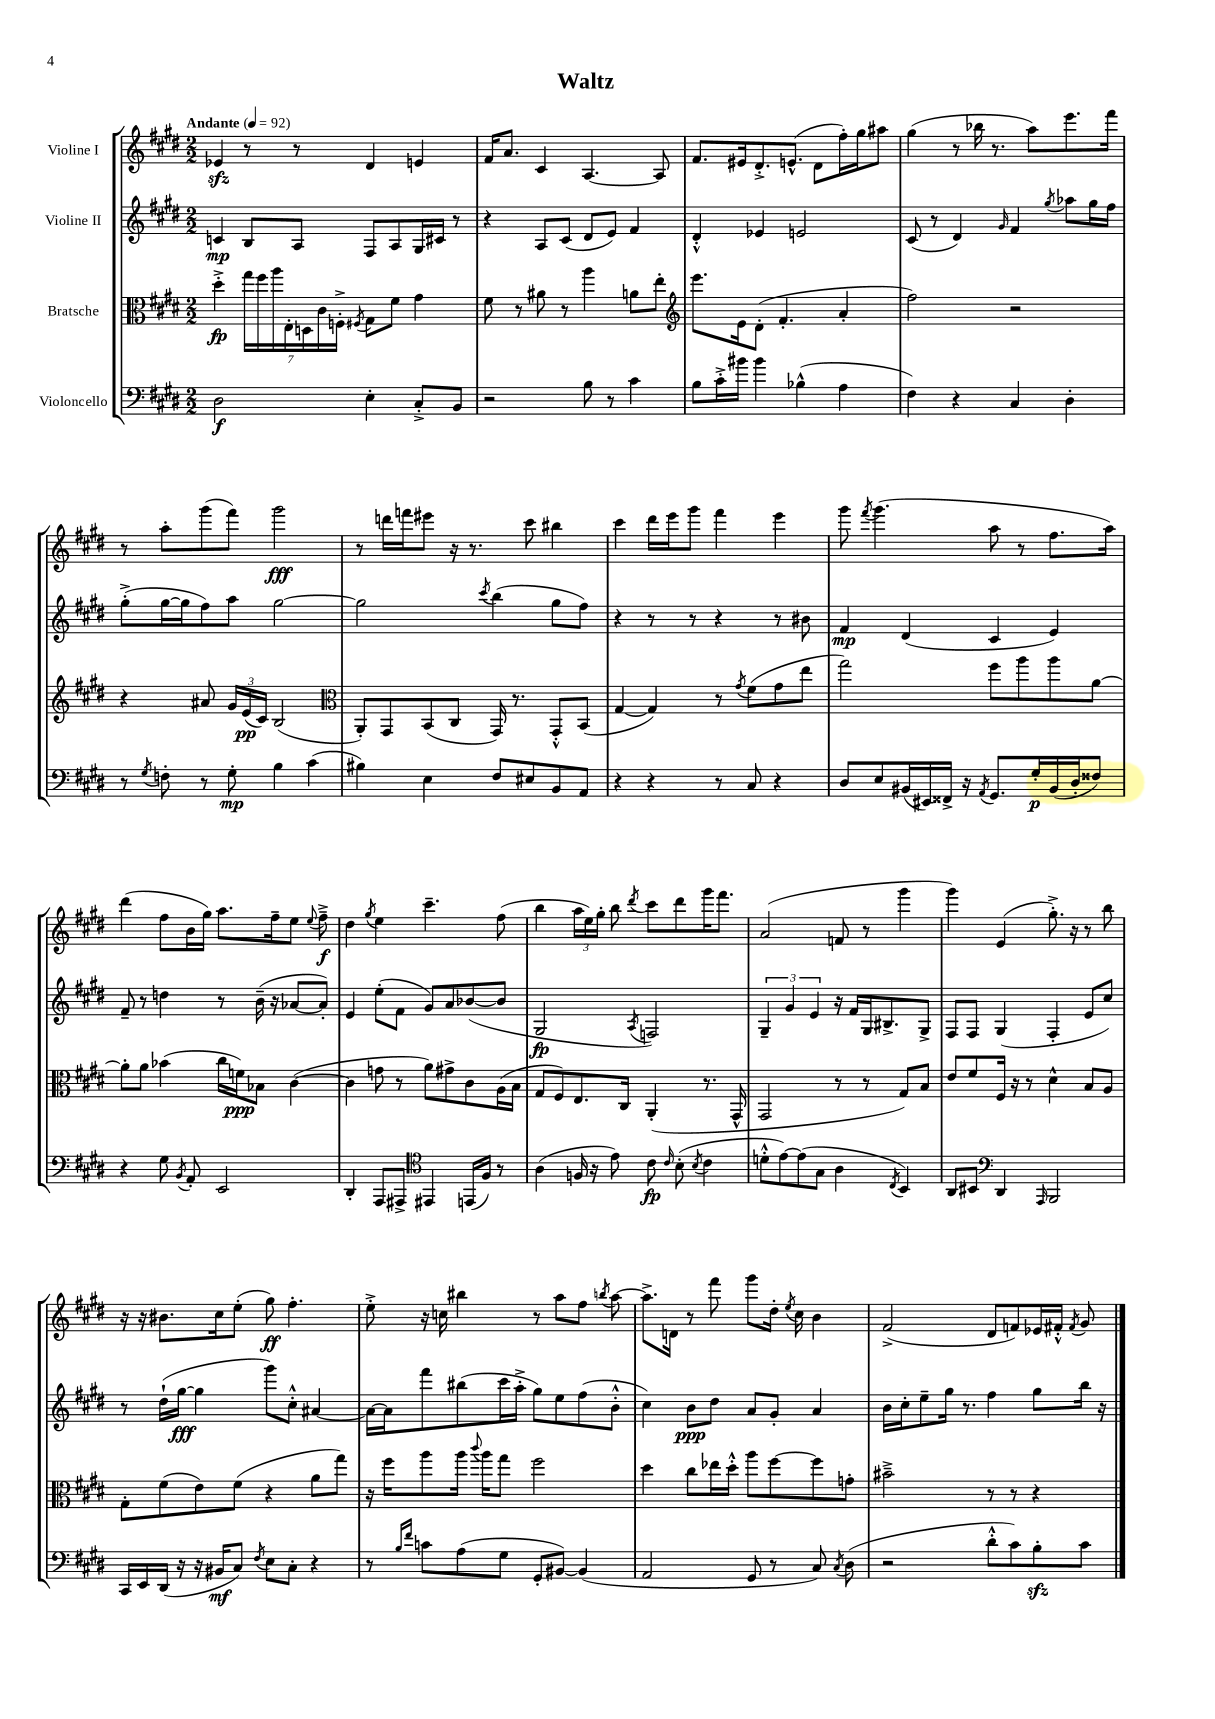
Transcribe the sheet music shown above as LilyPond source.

\header { title = "Waltz" }
<<
\new StaffGroup <<
\new Staff = "s0" \with { instrumentName = "Violine I" } {
    \clef treble \key e \major \numericTimeSignature \time 2/2 \tempo "Andante" 4 = 92
    \autoBeamOff ees'4\sfz r8 r8 dis'4 e'4 |
    fis'16[ a'8.] cis'4 a4.~ a8 |
    fis'8.[ eis'16 dis'8.-.-> e'8.]-^( dis'8[ fis''16-.) gis''16 ais''8] |
    gis''4( r8 bes''16 r8. a''8[) e'''8. fis'''16] |
    r8 a''8[-. gis'''8( fis'''8]) gis'''2\fff |
    r8 d'''16[ f'''16 eis'''8] r16 r8. cis'''8 bis''4 |
    cis'''4 dis'''16[ e'''16 gis'''8] fis'''4 e'''4 |
    gis'''8 \acciaccatura { fis'''8 } gis'''4.( a''8 r8 fis''8.[ a''16]) |
    dis'''4( fis''8[ b'16 gis''16]) a''8.[ fis''16-- e''8] \appoggiatura { e''8 } fis''8--->\f |
    dis''4 \acciaccatura { gis''8 } e''4 cis'''4.-- fis''8( |
    b''4 \tuplet 3/2 { a''16[ e''16) gis''16]-. } b''8 \acciaccatura { dis'''8 } cis'''8[ dis'''8 gis'''16 fis'''8.] |
    a'2( f'8 r8 gis'''4 |
    gis'''4) e'4( gis''8.-.->) r16 r8 b''8 |
    r16 r16 bis'8.[ cis''16 e''8]-.( gis''8\ff) fis''4.-. |
    e''8-.-> r16 c''16 bis''4 r8 a''8[ fis''8] \acciaccatura { b''8 } a''8~ |
    a''8.[-> d'16] r8 fis'''8 gis'''8[ dis''16]-. \acciaccatura { e''8 } cis''16 b'4 |
    fis'2->( dis'8[ f'8) ees'16 fis'16]-.-^ \acciaccatura { fis'8 } gis'8 \bar "|." |
}
\new Staff = "s1" \with { instrumentName = "Violine II" } {
    \clef treble \key e \major \numericTimeSignature \time 2/2
    \autoBeamOff c'4\mp b8[ a8] fis8[ a8 gis16 cis'16] r8 |
    r4 a8[ cis'8]( dis'8[ e'8]) fis'4 |
    dis'4-.-^ ees'4 e'2 |
    cis'8( r8 dis'4) \grace { gis'16 } fis'4 \acciaccatura { gis''8 } aes''8[ gis''16 fis''16] |
    gis''8[-.->( gis''16~ gis''16 fis''8) a''8] gis''2~ |
    gis''2 \acciaccatura { cis'''8 } b''4( gis''8[ fis''8]) |
    r4 r8 r8 r4 r8 bis'8 |
    fis'4\mp dis'4( cis'4 e'4) |
    fis'8-- r8 d''4 r8 b'16--( r16 aes'8[~ aes'8]-.) |
    e'4 e''8[-.( fis'8] gis'8[) a'8 bes'8~( bes'8] |
    gis2\fp \acciaccatura { a8 } f2) |
    \tuplet 3/2 { gis4-- gis'4 e'4 } r16 fis'16[ gis16 bis8.-> gis8]-> |
    fis8[ fis8] gis4( fis4-. e'8[ cis''8]) |
    r8 dis''16[-!( gis''16]~\fff gis''4 gis'''8[) cis''8]-.-^ ais'4~ |
    ais'16[~ ais'16 fis'''8 bis''8( cis'''16 a''16]-.-> gis''8[) e''8 fis''8( b'8]-.-^ |
    cis''4) b'8[\ppp dis''8] a'8[ gis'8]-. a'4 |
    b'16[ cis''16-. e''8-- gis''16] r8. fis''4 gis''8[ b''16] r16 \bar "|." |
}
\new Staff = "s2" \with { instrumentName = "Bratsche" } {
    \clef alto \key e \major \numericTimeSignature \time 2/2
    \autoBeamOff dis''4-.->\fp \tuplet 7/4 { gis''16[ fis''16 a''16 e16-. d16 cis'16 f16]-.-> } \acciaccatura { fis8 } gis8[ fis'8] gis'4 |
    fis'8 r8 ais'8 r8 a''4 a'8[ e''8]-. |
    \clef treble e'''8.[ e'16 dis'8]-.( fis'4.-. a'4-. |
    fis''2) r2 |
    r4 ais'8 \tuplet 3/2 { gis'16[ e'16\pp( cis'16]) } b2( |
    \clef alto a,8[-.) gis,8 b,8( cis8] gis,16) r8. gis,8[-.-^ b,8]( |
    gis4~ gis4) r8 \acciaccatura { gis'8 } fis'8[( gis'8 e''8] |
    gis''2) fis''8[ a''8 a''8 a'8]~ |
    a'8[-. a'8] bes'4( cis''16[ f'16\ppp) bes8] cis'4~( |
    cis'4 g'8 r8 a'8[) gis'8-> cis'8 a16( b16] |
    gis8[ fis8) e8. cis16] a,4-.( r8. gis,16-^ |
    gis,2 r8 r8 gis8[) b8] |
    e'8[ fis'8 fis16] r16 r8 dis'4-^ b8[ a8] |
    gis8[-. fis'8( e'8) fis'8]( r4 a'8[ gis''8]) |
    r16 fis''16[ a''8 a''16] \appoggiatura { cis'''8 } a''16[ gis''8] fis''2 |
    dis''4 cis''8[ ees''16 dis''16]-.-^ a''8[ fis''8~ fis''8 g'8]-. |
    bis'2---> r8 r8 r4 \bar "|." |
}
\new Staff = "s3" \with { instrumentName = "Violoncello" } {
    \clef bass \key e \major \numericTimeSignature \time 2/2
    \autoBeamOff dis2\f e4-. cis8[-.-> b,8] |
    r2 b8 r8 cis'4 |
    b8[ cis'16-.-> bis'16] bis'4 bes4-^( a4 |
    fis4) r4 cis4 dis4-. |
    r8 \acciaccatura { gis8 } f8-. r8 gis8-.\mp b4 cis'4( |
    bis4) e4 fis8[ eis8 b,8 a,8] |
    r4 r4 r8 cis8 r4 |
    dis8[ e8 bis,16( eis,16) fisis,16]-> r16 \acciaccatura { a,8 } gis,8.[ gis16-.\p bis,16( dis16-. fisis8]) |
    r4 gis8 \acciaccatura { b,8 } a,8-. e,2 |
    dis,4-. a,,8[ ais,,8]-> \clef tenor eis,4 e,16[( fis16]) r8 |
    a4( f16 r16 e'8) cis'8\fp \grace { cis'16 } b8-.( \acciaccatura { b8 } cis'4 |
    d'8[-.-^ e'8~) e'8( gis8] a4 \acciaccatura { cis8 } b,4) |
    a,8[ bis,8] \clef bass dis,4 \grace { a,,16 } b,,2 |
    cis,16[ e,16 dis,16]( r16 r16 bis,16[\mf cis8]) \acciaccatura { fis8 } e8[ cis8]-. r4 |
    r8 \grace { b16[ fis'16] } c'8[ a8( gis8] gis,8[-. bis,8]~) bis,4( |
    a,2 gis,8 r8 cis8) \acciaccatura { cis8 } dis8( |
    r2 dis'8[-.-^ cis'8) b8-.\sfz cis'8] \bar "|." |
}
>>
>>
\layout { \context { \Score \remove "Bar_number_engraver" } }
